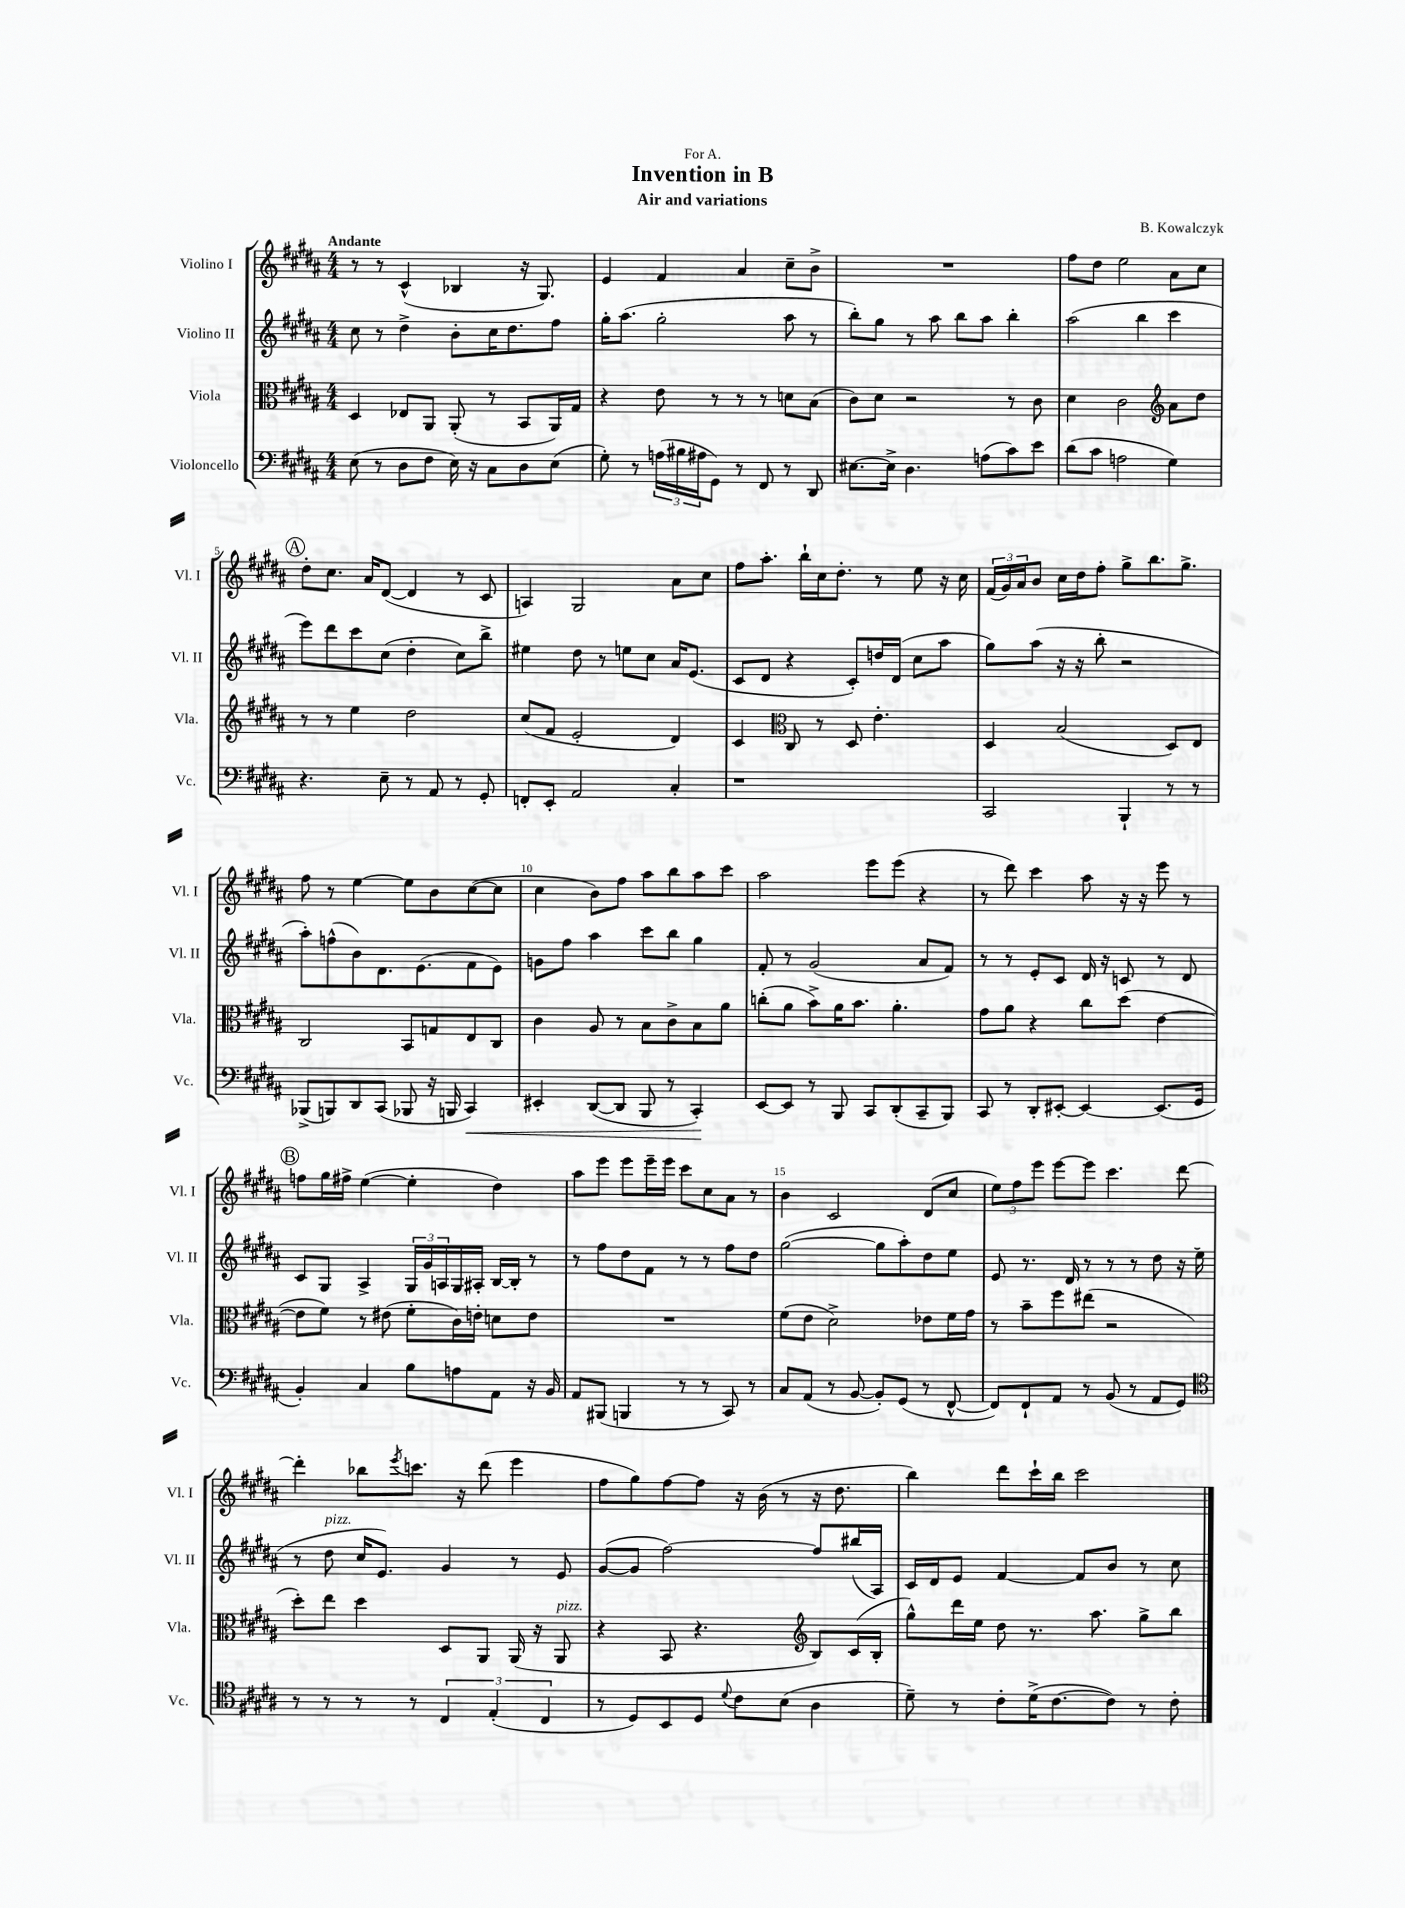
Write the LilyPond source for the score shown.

\header { title = "Invention in B" composer = "B. Kowalczyk" subtitle = "Air and variations" dedication = "For A." }
<<
\new StaffGroup <<
\new Staff = "s0" \with { instrumentName = "Violino I" shortInstrumentName = "Vl. I" } {
    \clef treble \key b \major \numericTimeSignature \time 4/4 \tempo "Andante"
    r8 r8 cis'4-^( bes4 r16 gis8.) |
    e'4 fis'4 ais'4 cis''8-- b'8-> |
    R1 |
    fis''8 dis''8 e''2 ais'8 cis''8 |
    \mark \markup { \circle "A" } dis''8-. cis''8. ais'16 dis'8~( dis'4 r8 cis'8 |
    a4) gis2 ais'8 cis''8 |
    fis''8 ais''8.-. b''16-! cis''16 dis''8.-. r8 e''8 r16 cis''16 |
    \tuplet 3/2 { fis'16( gis'16) ais'16 } b'8 cis''16 dis''16 fis''8-. gis''8-> b''8. gis''8.-> |
    fis''8 r8 e''4~ e''8 b'8 cis''8~( cis''8 |
    cis''4 b'8) fis''8 ais''8 b''8 ais''8 cis'''8 |
    ais''2 e'''8 e'''8( r4 |
    r8 dis'''8) cis'''4 ais''8 r16 r16 e'''8 r8 |
    \mark \markup { \circle "B" } f''8 gis''16 fis''16-> e''4~( e''4-. dis''4) |
    ais''8 e'''8 e'''8 e'''16-- e'''16 cis'''8 cis''8 ais'8 r8 |
    b'4 cis'2 dis'8( cis''8 |
    \tuplet 3/2 { e''8) fis''8 e'''8 } e'''8~ e'''8 cis'''4. dis'''8~ |
    dis'''4-. bes''8 \acciaccatura { e'''8 } c'''8. r16 dis'''8( e'''4 |
    fis''8 gis''8) fis''8~ fis''8 r16 b'16( r8 r16 dis''8. |
    b''4) dis'''8 cis'''16-! b''16 cis'''2 \bar "|." |
}
\new Staff = "s1" \with { instrumentName = "Violino II" shortInstrumentName = "Vl. II" } {
    \clef treble \key b \major \numericTimeSignature \time 4/4
    cis''8 r8 dis''4-> b'8-. cis''16 dis''8. fis''8 |
    gis''16-. ais''8.( gis''2-. ais''8 r8 |
    b''8-.) gis''8 r8 ais''8 b''8 ais''8 b''4-. |
    ais''2( b''4 cis'''4 |
    \mark \markup { \circle "A" } e'''8) dis'''8 cis'''8 cis''8( dis''4-. cis''8) b''8-> |
    eis''4 dis''8 r8 e''8 cis''8 ais'16 e'8.( |
    cis'8 dis'8 r4 cis'8-.) d''16 dis'16( cis''8 ais''8 |
    gis''8) ais''8( r16 r16 b''8-. r2 |
    ais''8-.) f''8-^( b'8) dis'8. e'8.( fis'8 e'8) |
    g'8 fis''8 ais''4 cis'''8 b''8 gis''4 |
    fis'8-. r8 gis'2( ais'8 fis'8) |
    r8 r8 e'8-. cis'8 dis'16 r16 c'8 r8 dis'8 |
    \mark \markup { \circle "B" } cis'8 gis8 ais4-> \tuplet 3/2 { gis16 gis'16 a16 } gis16 ais16-. b16~ b16-. r8 |
    r8 fis''8 dis''8 fis'8 r8 r8 fis''8 dis''8 |
    gis''2~( gis''8 ais''8-.) dis''8 e''8 |
    e'8 r8. dis'16 r8 r8 r8 dis''8 r16 e''16( |
    r8 dis''8^\markup { \italic "pizz." } cis''16 e'8.) gis'4 r8 e'8 |
    gis'8~( gis'8 fis''2~) fis''8 bis''16( ais16) |
    cis'16 dis'16 e'8 fis'4~ fis'8 b'8 r8 cis''8 \bar "|." |
}
\new Staff = "s2" \with { instrumentName = "Viola" shortInstrumentName = "Vla." } {
    \clef alto \key b \major \numericTimeSignature \time 4/4
    dis4 ees8 ais,8 ais,8-.( r8 b,8 ais,16) gis16 |
    r4 e'8 r8 r8 r8 d'8 b8( |
    cis'8) dis'8 r2 r8 cis'8 |
    dis'4 cis'2 \clef treble ais'8 dis''8 |
    \mark \markup { \circle "A" } r8 r8 e''4 dis''2 |
    cis''8( fis'8 e'2-. dis'4) |
    cis'4 \clef alto cis8 r8 dis8 e'4.-. |
    dis4 b2( dis8) e8 |
    cis2 b,8 g8 e8 cis8 |
    cis'4 ais8 r8 b8 cis'8-> b8 ais'8 |
    c''8-.( ais'8 b'8->) ais'16 b'8. ais'4.-. |
    gis'8 ais'8 r4 cis''8 dis''8( e'4~ |
    \mark \markup { \circle "B" } e'8 fis'8) r8 eis'8( fis'8-. cis'16) e'16-. d'8 e'8 |
    R1 |
    fis'8( e'8 dis'2->) ees'8 fis'16 gis'16 |
    r8 b'8-- fis''8 eis''8( r2 |
    dis''8-.) e''8 dis''4 dis8 ais,8 ais,16( r16 ais,8^\markup { \italic "pizz." } |
    r4 b,8 r4. \clef treble b8) cis'16( b16-. |
    gis''8-^) dis'''16 e''16 dis''8 r8. ais''8. gis''8-> b''8 \bar "|." |
}
\new Staff = "s3" \with { instrumentName = "Violoncello" shortInstrumentName = "Vc." } {
    \clef bass \key b \major \numericTimeSignature \time 4/4
    e8( r8 dis8 fis8 e16) r16 cis8 dis8 e8( |
    gis8-.) r8 \tuplet 3/2 { a16( bis16 ais16 } gis,8) r8 fis,8 r8 dis,8 |
    eis8.~ eis16-> dis4. a8( cis'8) e'8 |
    dis'8( cis'8 a2 gis4) |
    \mark \markup { \circle "A" } r4. e8-- r8 ais,8 r8 gis,8-. |
    f,8-. e,8-. ais,2 cis4-. |
    r1 |
    cis,2 b,,4-! r8 r8 |
    bes,,8->( b,,8) dis,8 cis,8( bes,,8 r16 b,,16 cis,4\<) |
    eis,4-. dis,8~( dis,8 b,,8 r8 cis,4-.\!) |
    e,8~ e,8 r8 b,,8 cis,8 dis,8-.( cis,8-- b,,8) |
    cis,8 r8 dis,8-. eis,8~-. eis,4~ eis,8.( gis,16 |
    \mark \markup { \circle "B" } b,4-.) cis4 b8 a8 ais,8 r16 b,16 |
    ais,8 bis,,8( b,,4 r8 r8 cis,8) r8 |
    cis8 ais,8( r8 b,8~ b,8-.) gis,8( r8 fis,8~-^ |
    fis,8) fis,8-! ais,8 r8 b,8( r8 ais,8 gis,8) |
    \clef tenor r8 r8 r8 r8 \tuplet 3/2 { cis4 e4-.( cis4 } |
    r8 dis8) b,8 dis8 \appoggiatura { dis'8 } cis'8 b8( ais4 |
    dis'8--) r8 cis'8-. dis'16->( cis'8.~ cis'8) r8 cis'8-. \bar "|." |
}
>>
>>
\layout { \context { \Score \override BarNumber.break-visibility = ##(#f #t #t) barNumberVisibility = #(every-nth-bar-number-visible 5) } }
